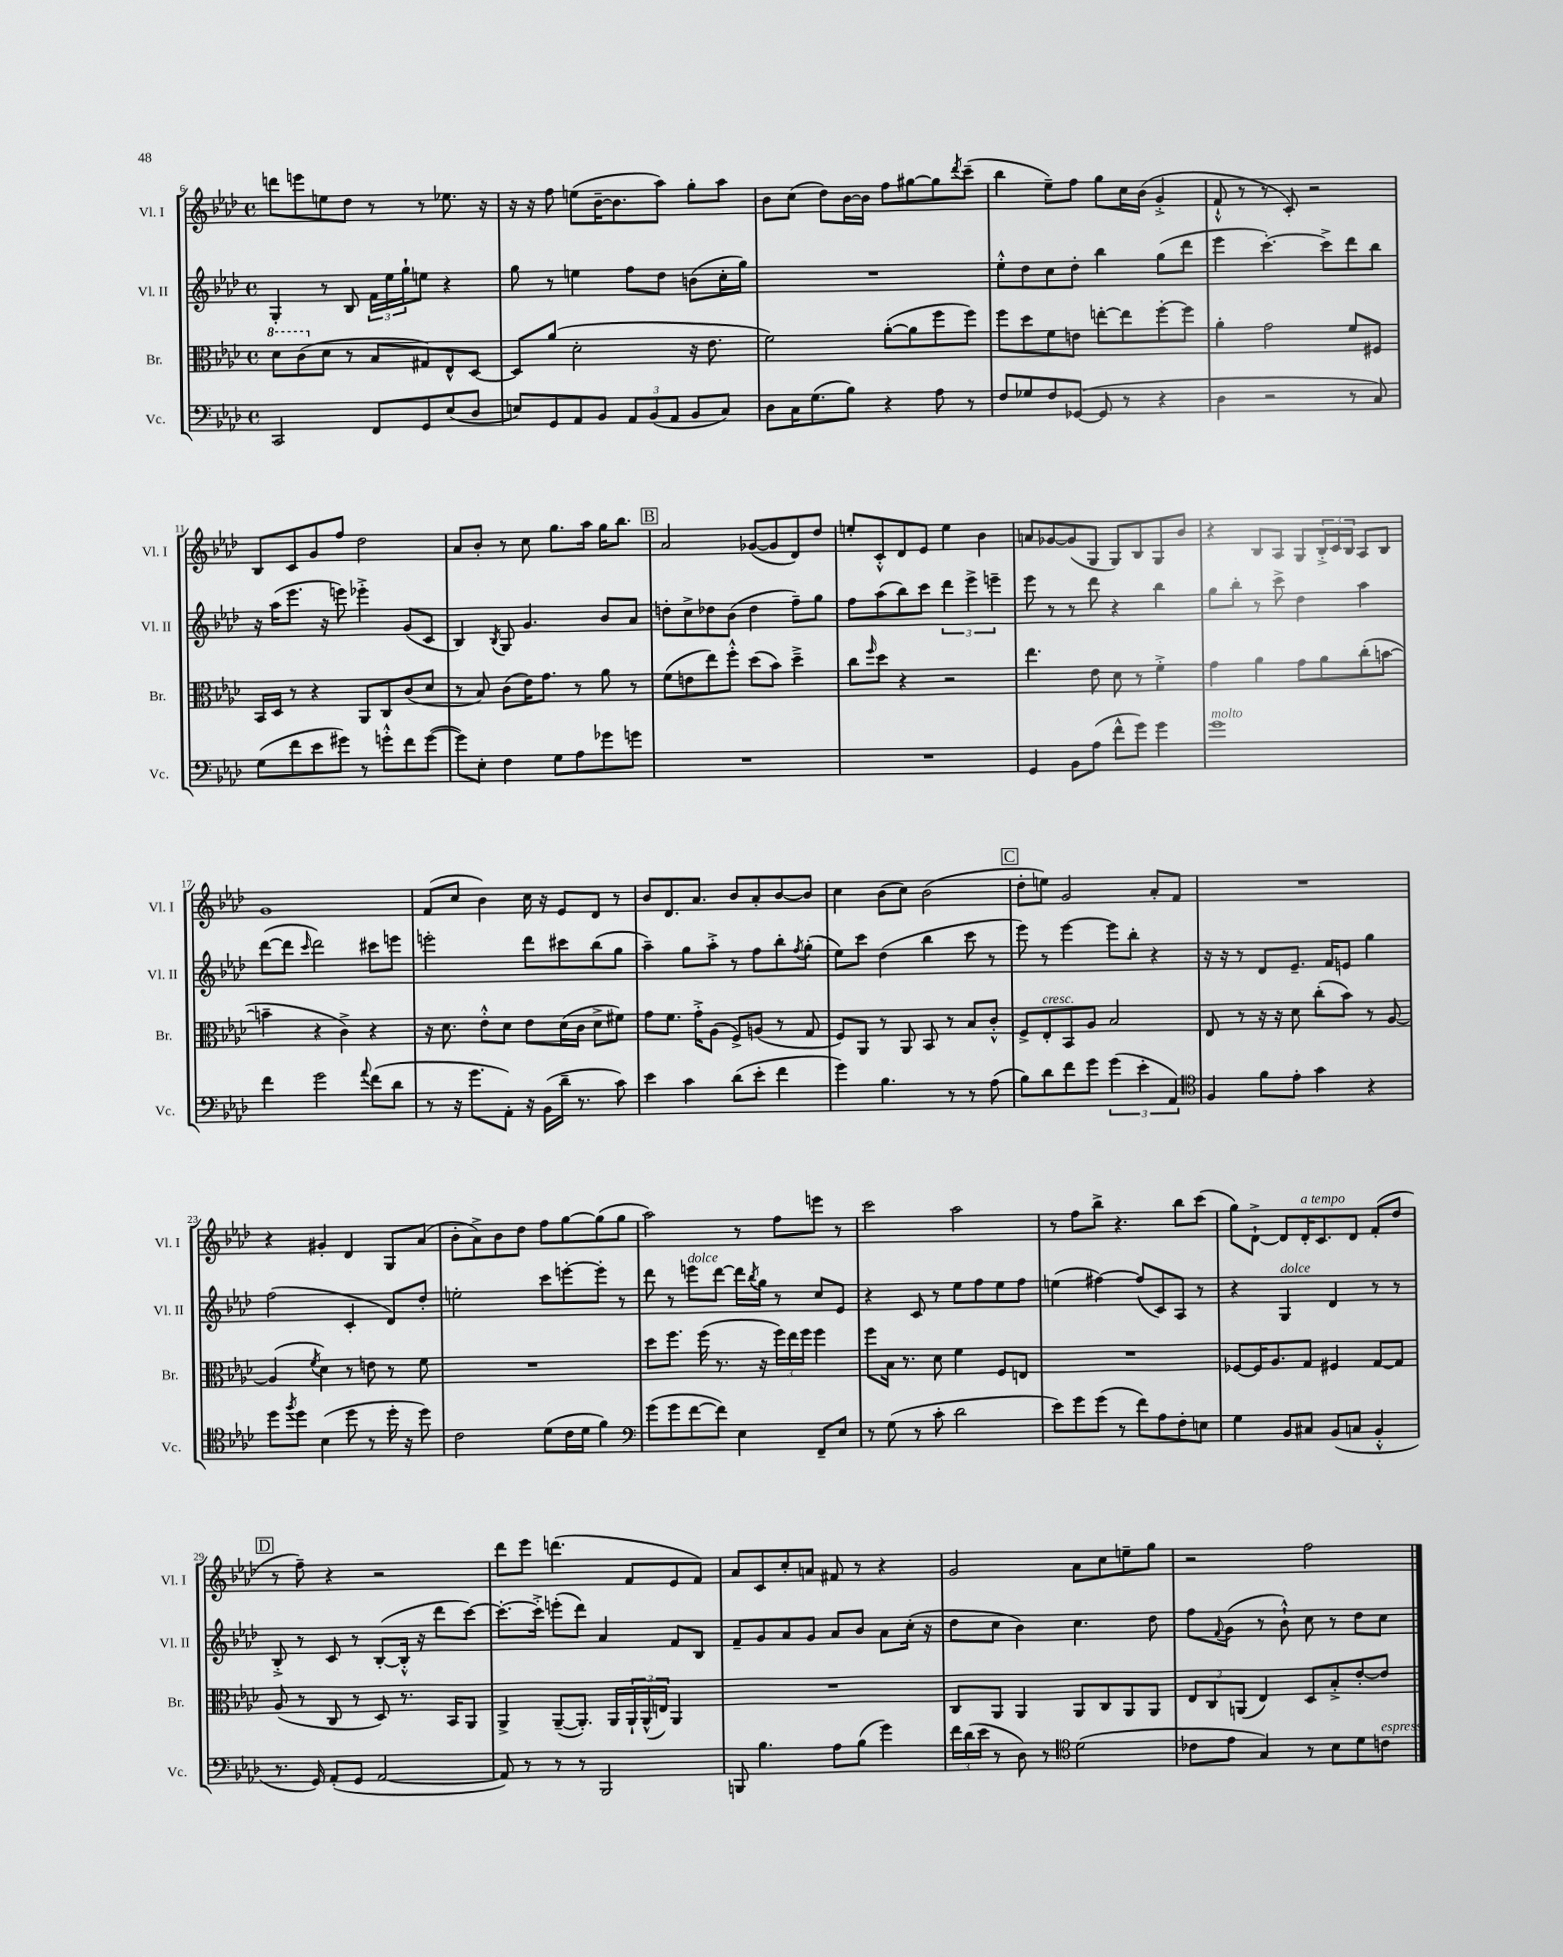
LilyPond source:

<<
\new StaffGroup <<
\new Staff = "s0" \with { instrumentName = "Vl. I" shortInstrumentName = "Vl. I" } {
    \clef treble \key aes \major \defaultTimeSignature \time 4/4
    d'''8 e'''8 e''8 des''8 r8 r8 ees''8. r16 |
    r16 r16 f''8 e''8( bes'16~-- bes'8. aes''8) g''8-. aes''8 |
    bes'8 c''8( des''8) bes'16~ bes'16 f''8 gis''8~ gis''8 \acciaccatura { des'''8 } c'''8--( |
    bes''4 ees''8--) f''8 g''8 c''16 bes'16( g'4-.-> |
    f'8-!-^ r8 r8 c'8-.) r2 |
    bes8 c'8 g'8 f''8 des''2 |
    aes'8 bes'8-. r8 c''8 g''8. aes''16 g''16 bes''8. |
    \mark \markup { \box "B" } aes'2 ges'8~( ges'8 des'8) des''8 |
    e''8-. c'8-.-^ des'8 ees'8 e''4 bes'4 |
    a'8 ges'8~ ges'8( g8 g8) bes8 g8 bes'8 |
    r4 bes8 aes8 g8 \tuplet 3/2 { bes16-.-> c'16 bes16 } aes8 bes8 |
    g'1 |
    f'8( c''8 bes'4) c''16 r16 ees'8 des'8 r8 |
    bes'8 des'8. aes'8. bes'8 aes'8-. bes'8~ bes'8 |
    c''4 bes'8( c''8) bes'2( |
    \mark \markup { \box "C" } des''8-. e''8) g'2 aes'8-. f'8 |
    R1 |
    r4 gis'4-. des'4 g8 aes'8( |
    bes'8-. aes'8->) bes'8 des''8 f''8 g''8~ g''8( g''8 |
    aes''2) r8 f''8 e'''8 r8 |
    c'''2 aes''2 |
    r8 f''8 bes''8-> r4. bes''8 c'''8( |
    g''8) des'8~-!-> des'8 des'16-.^\markup { \italic "a tempo" } c'8. des'8 f'8-.( des''8 |
    \mark \markup { \box "D" } r8 f''8--) r4 r2 |
    des'''8 ees'''8 d'''4.( f'8 ees'8 f'8) |
    aes'8 c'8 c''8-. a'8 fis'8 r8 r4 |
    g'2 aes'8 c''8 e''8-- g''8 |
    r2 f''2 \bar "|." |
}
\new Staff = "s1" \with { instrumentName = "Vl. II" shortInstrumentName = "Vl. II" } {
    \clef treble \key aes \major \defaultTimeSignature \time 4/4
    g4-. r8 bes8 \tuplet 3/2 { f'16 ees''16 g''16-! } e''8 r4 |
    g''8 r8 e''4 f''8 des''8 b'8( c''16-. g''16) |
    R1 |
    ees''8-.-^ des''8 c''8 des''8-. bes''4 g''8( des'''8 |
    ees'''4 c'''4.~-.) c'''8-> des'''8 bes''8 |
    r16 aes''16( ees'''8. r16 e'''8) ees'''4-.-> g'8( c'8 |
    bes4) \acciaccatura { bes8 } g8 g'4. bes'8 aes'8 |
    \mark \markup { \box "B" } d''8-. c''8-> des''8 bes'8( des''4 f''8--) g''8 |
    f''8 aes''8( bes''8) c'''8 \tuplet 3/2 { des'''4 ees'''4-> e'''4-- } |
    ees'''8 r8 r8 des'''8 r4 bes''4 |
    g''8 bes''8-. r8 c'''8-> des''4 aes''4 |
    des'''8~( des'''8 \grace { c'''16 } des'''2) cis'''8 e'''8 |
    e'''2-. des'''8 cis'''8 bes''8( g''8 |
    aes''4--) g''8 aes''8-.-> r8 f''8 bes''8-. \acciaccatura { f''8 } g''8-.( |
    ees''8) c'''8 des''4( bes''4 c'''8 r8 |
    \mark \markup { \box "C" } ees'''8) r8 ees'''4~ ees'''8 bes''8-. r4 |
    r16 r16 r8 des'8 ees'8.-- f'16 e'8 g''4 |
    f''2( c'4-. des'8) des''8-. |
    e''2-. c'''8 e'''8~-. e'''8-. r8 |
    des'''8 r8 e'''8^\markup { \italic "dolce" } des'''8~ des'''16 \acciaccatura { bes''8 } g''16 r8 c''8 ees'8 |
    r4 c'8 r8 ees''8 f''8 ees''8 f''8 |
    e''4( fis''4~) fis''8( c'8) aes8 r8 |
    r4 g4^\markup { \italic "dolce" } des'4 r8 r8 |
    \mark \markup { \box "D" } bes8-.-> r8 c'8 r8 bes8~-.( bes16-.-^ r16 des'''8 c'''8~) |
    c'''8.~-. c'''16-.-> e'''8-.( des'''8) aes'4 f'8 bes8 |
    f'8-- g'8 aes'8 g'8 aes'8 bes'8 aes'8 c''16-.( r16 |
    des''8 c''8 bes'4) c''4. des''8 |
    f''8 \appoggiatura { f'8 } g'8( r8 bes'8-!-^) c''8 r8 des''8 c''8 \bar "|." |
}
\new Staff = "s2" \with { instrumentName = "Br." shortInstrumentName = "Br." } {
    \clef alto \key aes \major \defaultTimeSignature \time 4/4
    \ottava #1 des''8 c''8( \ottava #0 des'8 r8 bes8 gis8) ees8-^ des8~ |
    des8 aes'8( des'2-. r16 ees'8. |
    f'2) aes'8~-.( aes'8 f''8 f''8) |
    f''8 des''8 f'8 e'8 e''8~-. e''8 f''8~-. f''8 |
    aes'4-. g'2 f'8 fis8 |
    bes,16 des16 r8 r4 aes,8 c8 c'8( des'8 |
    r8 bes8) c'8( ees'16) g'8. r8 aes'8 r8 |
    \mark \markup { \box "B" } f'8( e'8 ees''8) f''8-.-^ des''8( bes'8) des''4---> |
    c''8 \grace { f''16 } des''8 r4 r2 |
    ees''4. ees'8 des'8 r8 f'4-.-> |
    g'4 aes'4 g'8 aes'8 c''8-.( b'8~ |
    b'4-- r4 c'4->) r4 |
    r16 des'8. ees'8-.-^ des'8 ees'8 des'16( c'16 des'8-> fis'8) |
    g'8 f'8. g'16-.-> aes8( f8->) a8( r8 g8 |
    f8) aes,8 r8 aes,8 bes,8 r8 bes8 c'8-.-^ |
    \mark \markup { \box "C" } f8-> ees8-.^\markup { \italic "cresc." } bes,8 aes8 bes2 |
    ees8 r8 r16 r16 des'8 c''8-.( bes'8) r8 aes8~ |
    aes4( \acciaccatura { f'8 } des'4) r8 e'8 r8 f'8 |
    R1 |
    des''8 f''8. f''16( r8. r16 \tuplet 3/2 { f''16) ees''16 f''16 } f''4 |
    f''8 bes16 r8. des'8 f'4 f8 e8 |
    R1 |
    fes8~ fes16 aes8. g8 fis4 g8~ g8 |
    \mark \markup { \box "D" } aes8( r8 c8 r8 des8) r8. bes,16 aes,8 |
    aes,4-> aes,8~--( aes,8.-.) aes,16 \tuplet 3/2 { aes,16-! aes,16-^( e16) } aes,4 |
    R1 |
    c8 aes,8 aes,4 aes,8 c8 aes,8 aes,8 |
    \tuplet 3/2 { ees8 c8 a,8( } ees4) des8 bes8-.-> ees'8~-. ees'8 \bar "|." |
}
\new Staff = "s3" \with { instrumentName = "Vc." shortInstrumentName = "Vc." } {
    \clef bass \key aes \major \defaultTimeSignature \time 4/4
    c,2 f,8 g,8 ees8( des8 |
    e8) g,8 aes,8 bes,8 \tuplet 3/2 { aes,8 bes,8( aes,8 } bes,8 c8) |
    des8 c16 g8.( bes8) r4 aes8 r8 |
    f8 ges8 f8 ges,8~( ges,8 r8 r4 |
    des4 r2 r8 c8) |
    g8( f'8 ees'8 gis'8) r8 g'8-.-^ f'8 g'8~( |
    g'8) ees8-. f4 g8 aes8 ges'8 g'8 |
    \mark \markup { \box "B" } R1 |
    R1 |
    g,4 bes,8 aes8( f'8-^ g'8) g'4 |
    g'1^\markup { \italic "molto" } |
    f'4 g'2 \appoggiatura { aes'8 } f'8( des'8 |
    r8 r16 g'8. aes,8-.) r16 bes,16( des'16-- r8. c'8) |
    ees'4 c'4 des'8( ees'8-. f'4 |
    g'4) bes4. r8 r8 aes8( |
    \mark \markup { \box "C" } bes8) des'8 f'8 g'8 \tuplet 3/2 { g'4( ees'4-. aes,4) } |
    \clef tenor f4 f'8 ees'8-. g'4 r4 |
    des''8 \acciaccatura { f''8 } des''8 bes4( des''8 r8 des''16-. r16 des''8) |
    c'2 des'8( c'16 des'16 f'4) |
    \clef bass g'8( g'8 f'8~ f'8) ees4 f,8-- ees8 |
    r8 g8( r8 c'8-. des'2 |
    ees'8) g'8 g'8( r8 f'8) aes8 f8-. e8 |
    g4 bes,8 cis8 bes,8( c8 bes,4-.-^ |
    \mark \markup { \box "D" } r8. g,16) aes,8-.( g,8 aes,2~ |
    aes,8) r8 r8 r8 bes,,2 |
    b,,8 bes4. aes8 bes8( g'4) |
    \tuplet 3/2 { f'16 des'16( ees'16 } r8 des8) r8 \clef tenor des'2( |
    ces'8 ees'8 g4) r8 bes8 des'8 c'8^\markup { \italic "espress." } \bar "|." |
}
>>
>>
\layout { \context { \Score currentBarNumber = #6 } }
